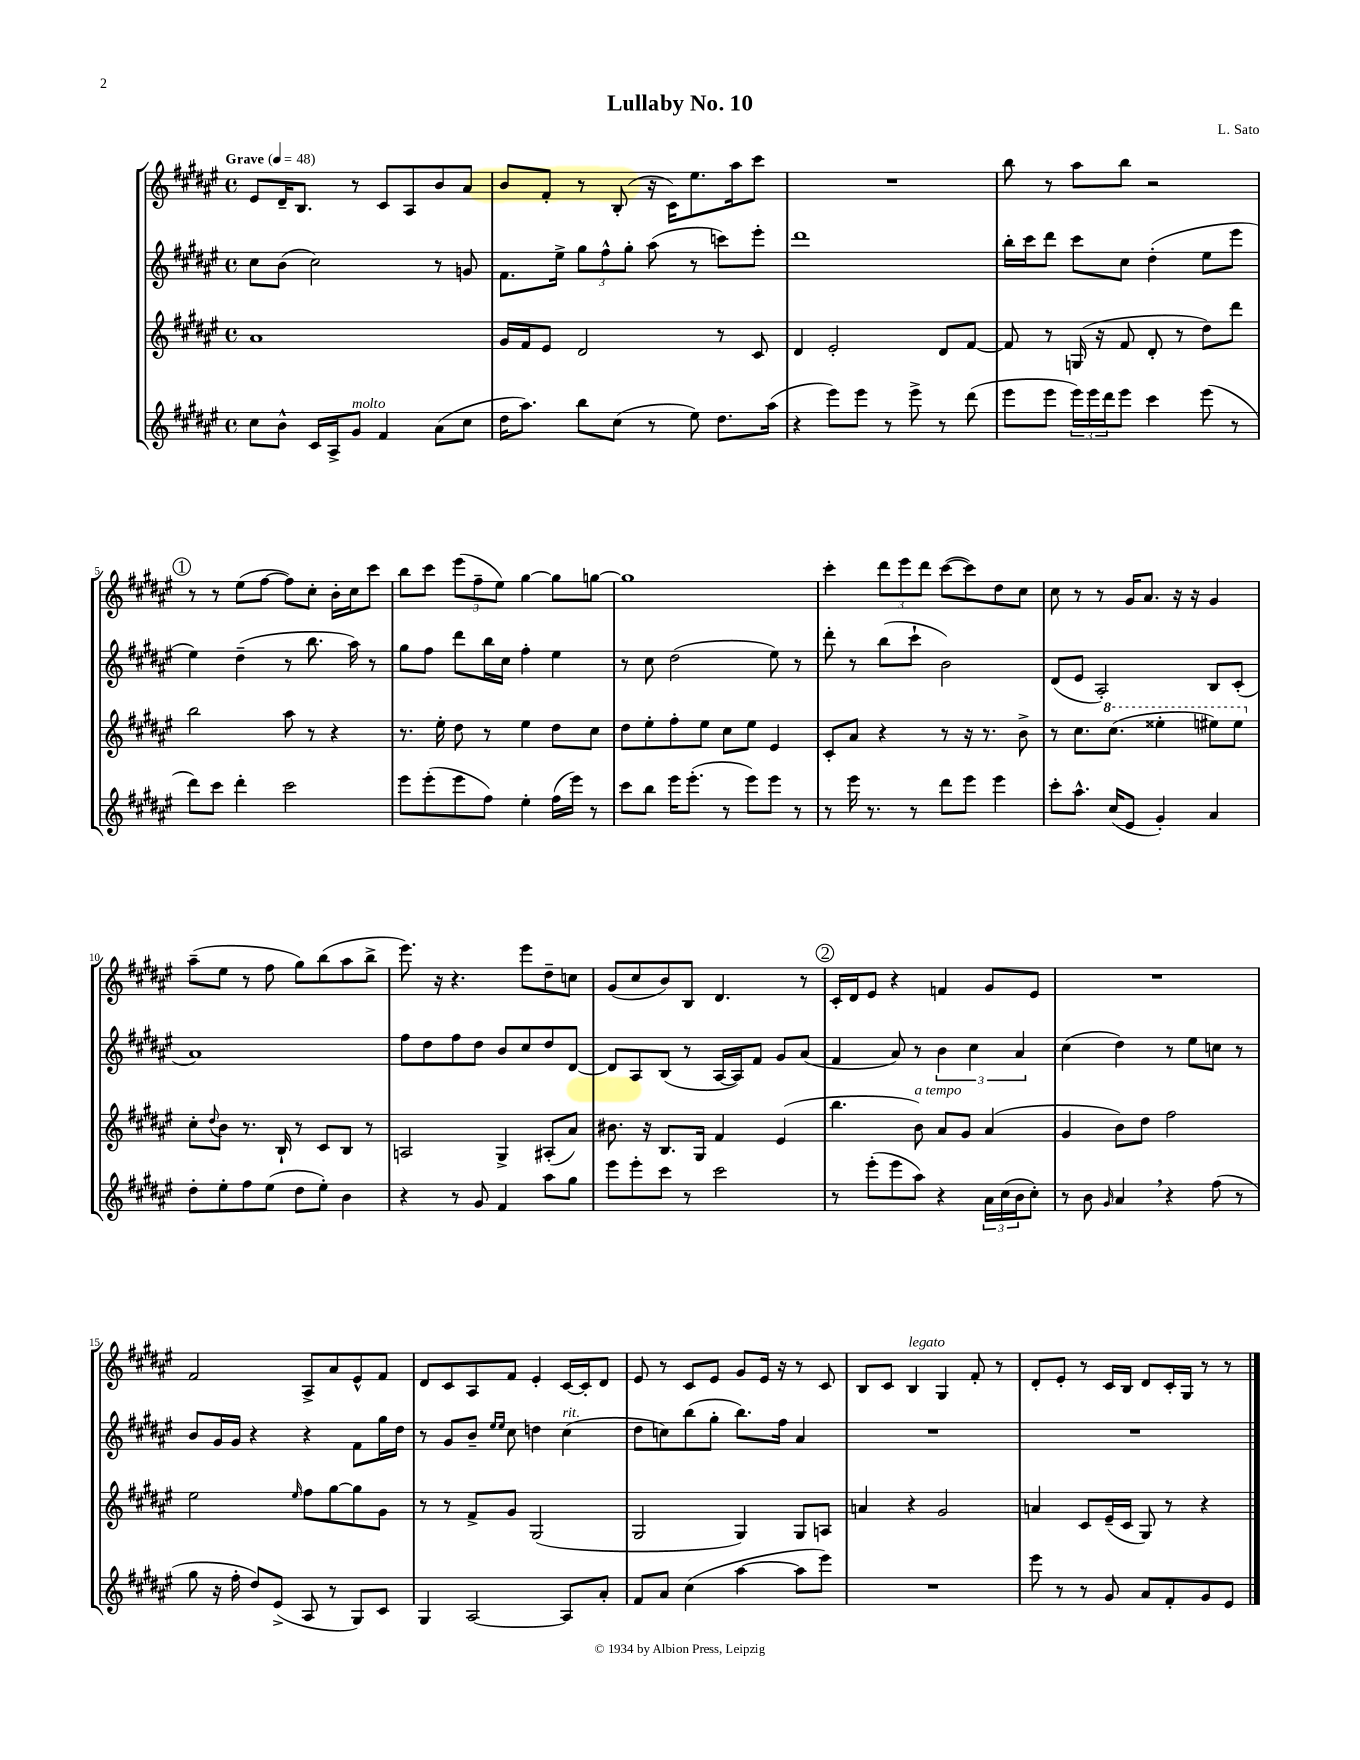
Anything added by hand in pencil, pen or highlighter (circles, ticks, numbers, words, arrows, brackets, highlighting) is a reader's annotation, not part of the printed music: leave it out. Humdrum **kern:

**kern	**kern	**kern	**kern
*staff4	*staff3	*staff2	*staff1
*clefG2	*clefG2	*clefG2	*clefG2
*k[f#c#g#d#a#e#]	*k[f#c#g#d#a#e#]	*k[f#c#g#d#a#e#]	*k[f#c#g#d#a#e#]
*M4/4	*M4/4	*M4/4	*M4/4
*met(c)	*met(c)	*met(c)	*met(c)
*MM48	*MM48	*MM48	*MM48
8cc#	1a#	8cc#	8e#
8b^^	.	(8b	16d#~
.	.	.	8.B
16c#	.	2cc#)	.
16A#^	.	.	.
8g#	.	.	8r
4f#	.	.	8c#
.	.	.	8A#
(8a#	.	8r	8b
8cc#	.	8g	8a#
=	=	=	=
16dd#	16g#	8.f#	8b
8.aa#)	16f#	.	.
.	8e#	.	8f#'
.	.	16ee#^	.
8bb	2d#	12gg#	8r
.	.	12ff#^^	.
(8cc#	.	.	(8B'
.	.	12gg#'	.
8r	.	(8aa#	16r
.	.	.	16c#)
8ee#)	.	8r	8.ee#
8.dd#	8r	8ccc)	.
.	.	.	16aa#
.	8c#	8eee#'	8ccc#
(16aa#	.	.	.
=	=	=	=
4r	4d#	1ddd#	1r
8eee#)	2e#'	.	.
8eee#	.	.	.
8r	.	.	.
8eee#^	.	.	.
8r	8d#	.	.
(8ddd#	[8f#	.	.
=	=	=	=
8eee#	8f#]	16bb'	8bb
.	.	16ccc#	.
8eee#	8r	8ddd#	8r
24eee#)	(16G	8ccc#	8aa#
24eee#	.	.	.
.	16r	.	.
24ddd#	.	.	.
8eee#	8f#	8cc#	8bb
4ccc#	8d#'	(4dd#'	2r
.	8r	.	.
(8eee#	8dd#)	8ee#	.
8r	8ddd#	8eee#	.
=	=	=	=
8ddd#)	2bb	4ee#)	8r
8ccc#	.	.	8r
4ddd#'	.	(4dd#~	(8ee#
.	.	.	[8ff#
2ccc#	8aa#	8r	8ff#])
.	8r	8.bb	8cc#'
.	4r	.	16b'
.	.	16aa#)	16cc#
.	.	8r	8ccc#
=	=	=	=
8eee#	8.r	8gg#	8bb
(8eee#'	.	8ff#	8ccc#
.	16ee#'	.	.
8eee#	8dd#	8ddd#	(12eee#
.	.	.	12ff#~
8ff#)	8r	16bb	.
.	.	.	12ee#)
.	.	16cc#	.
4ee#'	4ee#	4ff#'	[4gg#
(16ff#	8dd#	4ee#	8gg#]
16eee#)	.	.	.
8r	8cc#	.	[8gg
=	=	=	=
8ccc#	8dd#	8r	1gg]
8bb	8ee#'	8cc#	.
16eee#	8ff#'	(2dd#	.
(8.eee#'	.	.	.
.	8ee#	.	.
8r	8cc#	.	.
8eee#)	8ee#	.	.
8eee#	4e#	8ee#)	.
8r	.	8r	.
=	=	=	=
8r	8c#'	8ddd#'	4ccc#'
16eee#	8a#	8r	.
8.r	.	.	.
.	4r	(8bb	12ddd#
.	.	.	12eee#
8r	.	8ccc#`	.
.	.	.	12ddd#
8ddd#	8r	2b)	([8ccc#
8eee#	16r	.	8ccc#])
.	8.r	.	.
4eee#	.	.	8dd#
.	8b^	.	8cc#
=	=	=	=
8ccc#'	8r	(8d#	8cc#
8.aa#^^	8.cc#	8e#	8r
.	.	2A#')	8r
(16cc#	(8.ccc#	.	.
8e#	.	.	16g#
.	.	.	8.a#
4g#')	4eee##'	.	.
.	.	.	16r
.	.	.	16r
4a#	8eee#)	8B	4g#
.	8eee#	(8c#'	.
=	=	=	=
8dd#'	8cc#'	1a#)	(8aa#~
.	8qqdd#	.	.
8ee#'	8b	.	8ee#
8ff#	8.r	.	8r
(8ee#	.	.	8ff#
.	16B`	.	.
8dd#	8r	.	8gg#)
8ee#')	8c#	.	(8bb
4b	8B	.	8aa#
.	8r	.	8bb^
=	=	=	=
4r	2A	8ff#	8.eee#)
.	.	8dd#	.
.	.	.	16r
8r	.	8ff#	4.r
8g#	.	8dd#	.
4f#	4G#^	8b	.
.	.	8cc#	8eee#
8aa#	(8A#'	8dd#	8dd#~
8gg#	8a#)	[8d#	8cc
=	=	=	=
8eee#	8.b#	8d#]	(8g#
8eee#'	.	8A#	8cc#
.	16r	.	.
8ccc#	8.B	(8B	8b)
8r	.	8r	8B
.	16G#	.	.
2ccc#	4f#	[16A#	4.d#
.	.	16A#])	.
.	.	8f#	.
.	(4e#	8g#	.
.	.	(8a#	8r
=	=	=	=
8r	4.bb	4f#	16c#'
.	.	.	16d#
(8eee#'	.	.	8e#
8eee#	.	8a#)	4r
8aa#)	8b)	8r	.
4r	8a#	6b	4f
.	8g#	.	.
.	.	6cc#	.
24a#	(4a#	.	8g#
(24cc#	.	.	.
24b	.	6a#	.
8cc#')	.	.	8e#
=	=	=	=
8r	4g#	(4cc#	1r
8b	.	.	.
16qqg#	.	.	.
4a#	8b)	4dd#)	.
.	8dd#	.	.
4r	2ff#	8r	.
.	.	8ee#	.
(8ff#	.	8cc	.
8r	.	8r	.
=	=	=	=
8gg#	2ee#	8b	2f#
16r	.	16g#	.
16ff#'	.	16g#	.
8dd#)	.	4r	.
(8e#^	.	.	.
.	16qqee#	.	.
8A#	8ff#	4r	8A#^
8r	[8gg#	.	8a#
8G#)	8gg#]	8f#	8e#^^
8c#	8g#	16gg#	8f#
.	.	16dd#	.
=	=	=	=
4G#	8r	8r	8d#
.	8r	8g#	8c#
[2A#	8f#^	8b~	8A#
.	.	16qqee#	.
.	.	16qqee#	.
.	8g#	8cc#	8f#
.	(2G#	4dd	4e#'
8A#]	.	(4cc#	[16c#
.	.	.	16c#']
8a#'	.	.	8d#
=	=	=	=
8f#	2G#	8dd#	8e#
8a#	.	8cc)	8r
(4cc#	.	(8bb	8c#
.	.	8gg#'	8e#
[4aa#	4G#)	8.bb)	8g#
.	.	.	16e#
.	.	16ff#	16r
8aa#]	8G#	4a#	8r
8eee#)	8A	.	8c#
=	=	=	=
1r	4a	1r	8B
.	.	.	8c#
.	4r	.	4B
.	2g#	.	4G#
.	.	.	8f#'
.	.	.	8r
=	=	=	=
8eee#	4a	1r	8d#'
8r	.	.	8e#'
8r	8c#	.	8r
8g#	(16e#~	.	16c#
.	16c#	.	16B
8a#	8G#)	.	8d#
8f#'	8r	.	16c#'
.	.	.	16G#
8g#	4r	.	8r
8e#	.	.	8r
==	==	==	==
*-	*-	*-	*-
